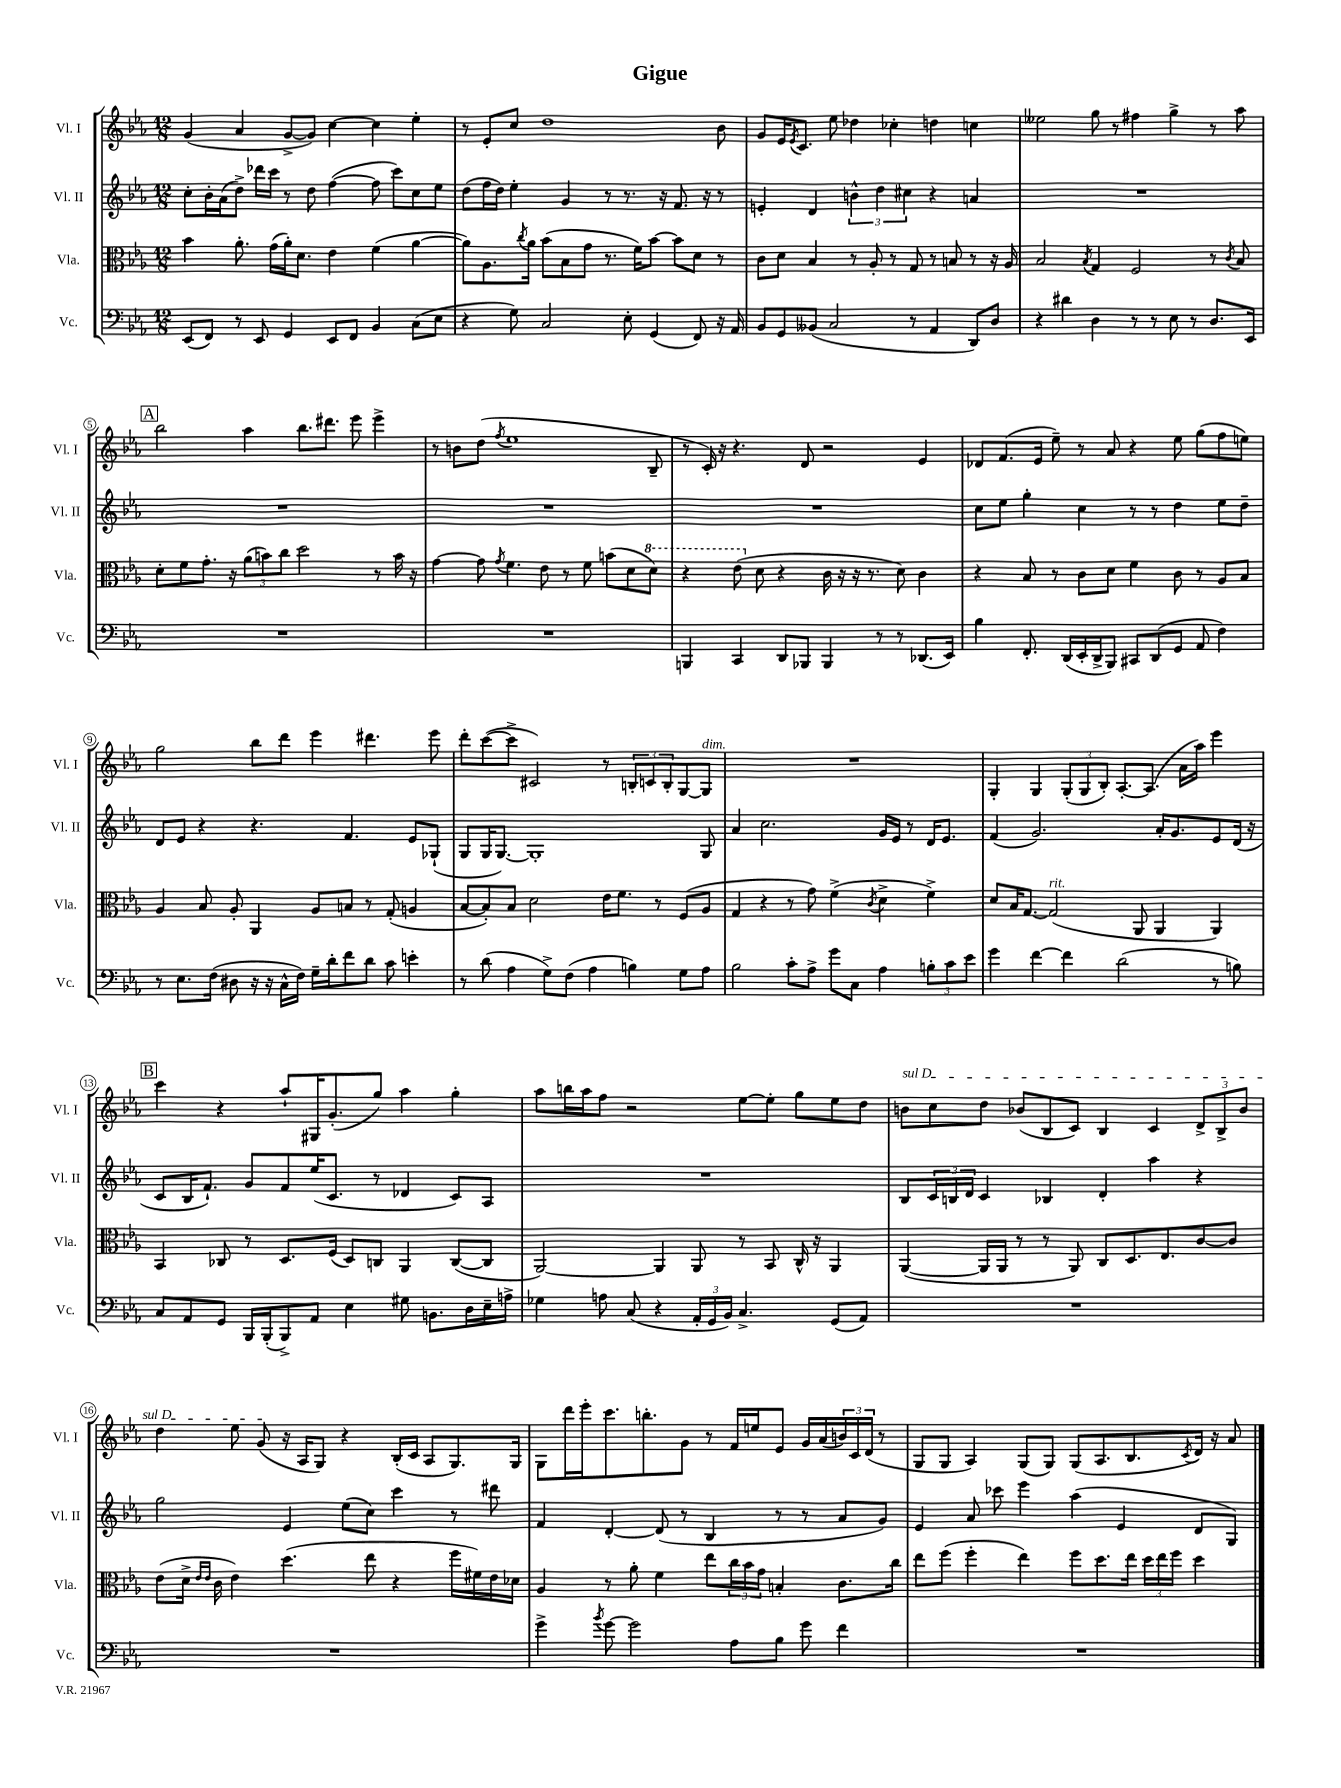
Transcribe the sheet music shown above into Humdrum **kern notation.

**kern	**kern	**kern	**kern
*part4	*part3	*part2	*part1
*staff4	*staff3	*staff2	*staff1
*I"Vc.	*I"Vla.	*I"Vl. II	*I"Vl. I
*I'Vc.	*I'Vla.	*I'Vl. II	*I'Vl. I
*clefF4	*clefC3	*clefG2	*clefG2
*k[b-e-a-]	*k[b-e-a-]	*k[b-e-a-]	*k[b-e-a-]
*M12/8	*M12/8	*M12/8	*M12/8
=1	=1	=1	=1
(8EE-/L	4b-\	8cc'\L	(4g/
8FF/J)	.	16b-'\L	.
.	.	(16a-\J	.
8r	8.a-'\	8dd^\J)	4a-/
8EE-/	.	16ddd-X\LL	.
.	(16g\LL	16ccc\JJ	.
4GG/	16a-'\J)	8r	[8g^/L
.	8.d\J	.	.
.	.	8dd\	8g/J])
8EE-/L	4e-\	([4ff\	[4cc\
8FF/J	.	.	.
4BB-/	(4f\	8ff\]	4cc\]
.	.	8ccc\L)	.
(8C\L	[4a-\	8cc\	4ee-'\
8E-\J	.	8ee-\J	.
=2	=2	=2	=2
4r	8a-\L])	(8dd\L	8r
.	8.A-\	16ff\L	8e-'/L
.	.	16dd\JJ)	.
8G\)	.	4ee-'\	8cc/J
.	8qcc/	.	.
.	16a-\Jk	.	.
2C/	(8b-\L	.	1dd
.	8B-\	4g/	.
.	8g\J	.	.
.	8.r	8r	.
8E-'\	.	8.r	.
.	16f\KL)	.	.
(4GG/	[8b-\J	.	.
.	.	16r	.
.	8b-\L]	8.f/	.
8FF/)	8d\J	.	.
.	.	16r	.
16r	8r	8r	8b-\
16AA-/	.	.	.
=3	=3	=3	=3
8BB-/L	8c\L	4en'/	8g/L
8GG/	8d\J	.	16e-/K
.	.	.	8qe-/
.	.	.	8.c/J
(8BB--X/J	4B-/	4d/	.
2C/	.	.	8ee-\
.	8r	6bn^^\	4dd-X\
.	8A-'/	.	.
.	.	6dd\	.
.	8r	.	4cc-X'\
.	.	6cc#X\	.
8r	8G/	.	.
4AA-/	8r	4r	4ddn\
.	8Bn/	.	.
8DD/L)	8r	4an/	4ccn\
8D/J	16r	.	.
.	16A-/	.	.
=4	=4	=4	=4
4r	2B-/	1.r	2ee--X\
4d#X\	.	.	.
.	8qB-/	.	.
4D\	4G/	.	8gg\
.	.	.	8r
8r	2F/	.	4ff#X\
8r	.	.	.
8E-\	.	.	4gg^\
8r	.	.	.
8.D/L	8r	.	8r
.	8qc/	.	.
.	8B-/	.	8aa-\
16EE-/Jk	.	.	.
!!LO:LB:g=z
!!LO:REH:place=s1:t=A
=5	=5	=5	=5
1.r	8d'\L	1.r	2bb-\
.	8f\	.	.
.	8.g'\J	.	.
.	16r	.	.
.	(12a-\L	.	4aa-\
.	12bn\)	.	.
.	12cc\J	.	.
.	2dd\	.	8.bb-\L
.	.	.	8.ddd#X\J
.	.	.	8eee-\
.	8r	.	4eee-^\
.	16b\	.	.
.	16r	.	.
=6	=6	=6	=6
1.r	[4g\	1.r	8r
.	.	.	8bn\L
.	8g\]	.	(8dd\J
.	8qg/	.	8qff/
.	4.f\	.	1ee-
.	8e-\	.	.
.	8r	.	.
.	8f\	.	.
.	(8bn\L	.	.
.	8d\	.	.
*	*8va	*	*
.	8dd\J)	.	8B-~/
=7	=7	=7	=7
4BBBn/	4r	1.r	8r
.	.	.	16c'/)
.	.	.	16r
4CC/	(8ee-\	.	4.r
*	*X8va	*	*
.	8d\	.	.
8DD/L	4r	.	.
8BBB-X/J	.	.	8d/
4BBB-/	16c\	.	2r
.	16r	.	.
.	16r	.	.
.	8.r	.	.
8r	.	.	.
8r	8d\)	.	.
(8.DD-X/L	4c\	.	4e-/
16EE-/Jk)	.	.	.
=8	=8	=8	=8
4B-\	4r	8cc\L	8d-X/L
.	.	8ee-\J	(8.f/
8.FF'/	8B-/	4gg'\	.
.	.	.	16e-/Jk
.	8r	.	8ee-~\)
(16DD/LL	.	.	.
16EE-'/	8c\L	4cc\	8r
16DD^/J	.	.	.
8BBB-/J)	8d\J	.	8a-/
8CC#X/L	4f\	8r	4r
(8DD/	.	8r	.
8GG/J	8c\	4dd\	8ee-\
8AA-/	8r	.	(8gg\L
4F\)	8A-/L	8ee-\L	8ff\
.	8B-/J	8dd~\J	8een\J)
!!LO:LB:g=z
=9	=9	=9	=9
8r	4A-/	8d/L	2gg\
8.E-\L	.	8e-/J	.
.	8B-/	4r	.
(16F\Jk	.	.	.
8D#X\	8A-'/	.	.
16r	4AA-/	4.r	8bb-\L
16r	.	.	.
16C^^\LL	.	.	8ddd\J
16F\JJ)	.	.	.
16G~\LL	8A-/L	.	4eee-\
16d'\J	.	.	.
8f\	8Bn/J	4.f/	.
8d\J	8r	.	4.ddd#X\
8c\	(8G'/	.	.
4en'\	4An/	8e-/L	.
.	.	(8G-X`/J	8eee-\
=10	=10	=10	=10
8r	[8B-/L	8G/L	8ddd'\L
(8d\	8B-'/])	16G/K	([8ccc\
.	.	[8.G/J)	.
4A-\	8B-/J	.	8ccc^\J]
.	2d\	1G']	2c#X/)
8G^\L)	.	.	.
(8F\J	.	.	.
4A-\	.	.	.
.	16e-\KL	.	8r
.	8.f\J	.	.
4Bn\)	.	.	12Bn'/L
.	.	.	12cn/
.	8r	.	.
.	.	.	12B'/
8G\L	(8F/L	.	[8G/
!	!	!	!LO:TX:a:i:t=dim.
8A-\J	8A-/J	8G/	8G/J]
=11	=11	=11	=11
2B-\	4G/	4a-/	1.r
.	4r	2.cc\	.
8c'\L	8r	.	.
8A-^\J	8g\)	.	.
8g\L	(4f^\	.	.
8C\J	.	.	.
.	8qc/	.	.
4A-\	4d^\	16g/LL	.
.	.	16e-/JJ	.
.	.	8r	.
12Bn'\L	4f^\)	16d/KL	.
.	.	8.e-/J	.
12c\	.	.	.
12e-\J	.	.	.
=12	=12	=12	=12
4g\	8d/L	(4f/	4G'/
.	16B-/K	.	.
.	[8.G/J	.	.
[4f\	.	2.g/)	4G/
!	!LO:TX:a:i:t=rit.	!	!
.	(2G/]	.	.
4f\]	.	.	(12G'/L
.	.	.	12G/
.	.	.	12B-'/J)
(2d\	.	.	[8.A-'/L
.	8AA-/	.	.
.	.	.	(8.A-/J]
.	4AA-/	16a-'/KL	.
.	.	8.g/	.
.	.	.	16a-\LL
.	.	.	16aa-\JJ)
8r	4AA-/)	8e-/	4eee-\
8Bn\)	.	(16d/Jk	.
.	.	16r	.
!!LO:LB:g=z
!!LO:REH:place=s1:t=B
=13	=13	=13	=13
8C/L	4BB-/	8c/L	4ccc\
8AA-/	.	16B-/K	.
.	.	8.f`/J)	.
8GG/J	8C-X/	.	4r
16BBB-/LL	8r	8g/L	.
(16BBB-'/J	.	.	.
8BBB-^/)	8.D/L	8f/	8aa-`/L
8AA-/J	.	(16ee-/K	16G#X/K
.	(16F/Jk	8.c/J	(8.g'/
4E-\	8D/L)	.	.
.	8Cn/J	8r	8gg/J)
8G#X\	4AA-/	4d-X/	4aa-\
8.BBn\L	.	.	.
.	([8C/L	8c/L)	4gg'\
16D\L	.	.	.
16E-~\	8C/J]	8A-/J	.
16An^\JJ	.	.	.
=14	=14	=14	=14
4G-X\	[2AA-/)	1.r	8aa-\L
.	.	.	16bbn\L
.	.	.	16aa-\J
8An\	.	.	8ff\J
(8C/	.	.	2r
4r	4AA-/]	.	.
24AA-'/LL	8AA-/	.	.
24GG/	.	.	.
24BB-/JJ)	.	.	.
4.C^/	8r	.	[8ee-\L
.	8BB-/	.	8ee-'\J]
.	16C^^/	.	8gg\L
.	16r	.	.
(8GG/L	4AA-/	.	8ee-\
8AA-/J)	.	.	8dd\J
=15	=15	=15	=15
!	!	!	!LO:TX:a:i:t=sul D
1.r	([4AA-/	8B-/L	8bn\L
.	.	24c/L	8cc\
.	.	24Bn/	.
.	.	24d/JJ	.
.	16AA-/LL]	4c/	8dd\J
.	16AA-/JJ	.	.
.	8r	.	(8b-X/L
.	8r	4B-X/	8B-/
.	8AA-/)	.	8c/J)
.	8C/L	4d'/	4B-/
.	8.D/	.	.
.	.	4aa-\	4c/
.	8.E-/	.	.
.	[8c/	4r	12d^/L
.	.	.	12B-^/
.	8c/J]	.	.
.	.	.	12b-/J
!!LO:LB:g=z
=16	=16	=16	=16
1.r	(8e-\L	2gg\	4dd\
.	16d^\Jk	.	.
.	16qqe-/LL	.	.
.	16qqe-/JJ	.	.
.	16c\	.	.
.	4e-\)	.	8ee-\
.	.	.	(8g/
.	(4.dd\	4e-/	16r
.	.	.	16A-/KL
.	.	.	8G/J)
.	.	(8ee-\L	4r
.	8ee-\	8cc\J)	.
.	4r	4ccc\	(16B-'/LL
.	.	.	16c/JJ
.	.	.	8A-/L
.	16ff\LL	8r	8.G/)
.	16f#X\)	.	.
.	16e-\	8ddd#X\	.
.	16d-X\JJ	.	16G/Jk
=17	=17	=17	=17
4g^\	4A-/	4f/	8G\L
.	.	.	16ddd\L
.	.	.	16eee-'\J
8qb-/	.	.	.
[8g\	8r	[4d'/	8.ccc\
2g\]	8a-'\	.	.
.	.	.	8.bbn'\
.	4f\	(8d/]	.
.	.	8r	8g\J
.	8ee-\L	4B-/	8r
8A-\L	24cc\L	.	16f/LL
.	24b-\	.	.
.	.	.	16een/J
.	24g\JJ	.	.
8B-\J	4Bn'/	8r	8e-/J
8g\	.	8r	16g/LL
.	.	.	(16a-/
4f\	8.c\L	8a-/L	24bn/)
.	.	.	24c/
.	.	.	(24d/JJ
.	.	8g/J)	8r
.	16cc\Jk	.	.
=18	=18	=18	=18
1.r	8ee-\L	4e-/	8G/L
.	(8ff\J	.	8G/J
.	4ff'\	8a-/	4A-/)
.	.	8ccc-X\	.
.	4ee-\)	4eee-\	(8G/L
.	.	.	8G/J)
.	8ff\L	(4aa-\	(8G/L
.	8.dd\	.	8.A-/
.	.	4e-/	.
.	16ee-\Jk	.	8.B-/
.	24dd\LL	.	.
.	24ee-\	.	.
.	24ff\JJ	.	.
.	.	.	8qc/
.	4dd\	8d/L	16d/Jk)
.	.	.	16r
.	.	8G/J)	8a-/
==	==	==	==
*-	*-	*-	*-
